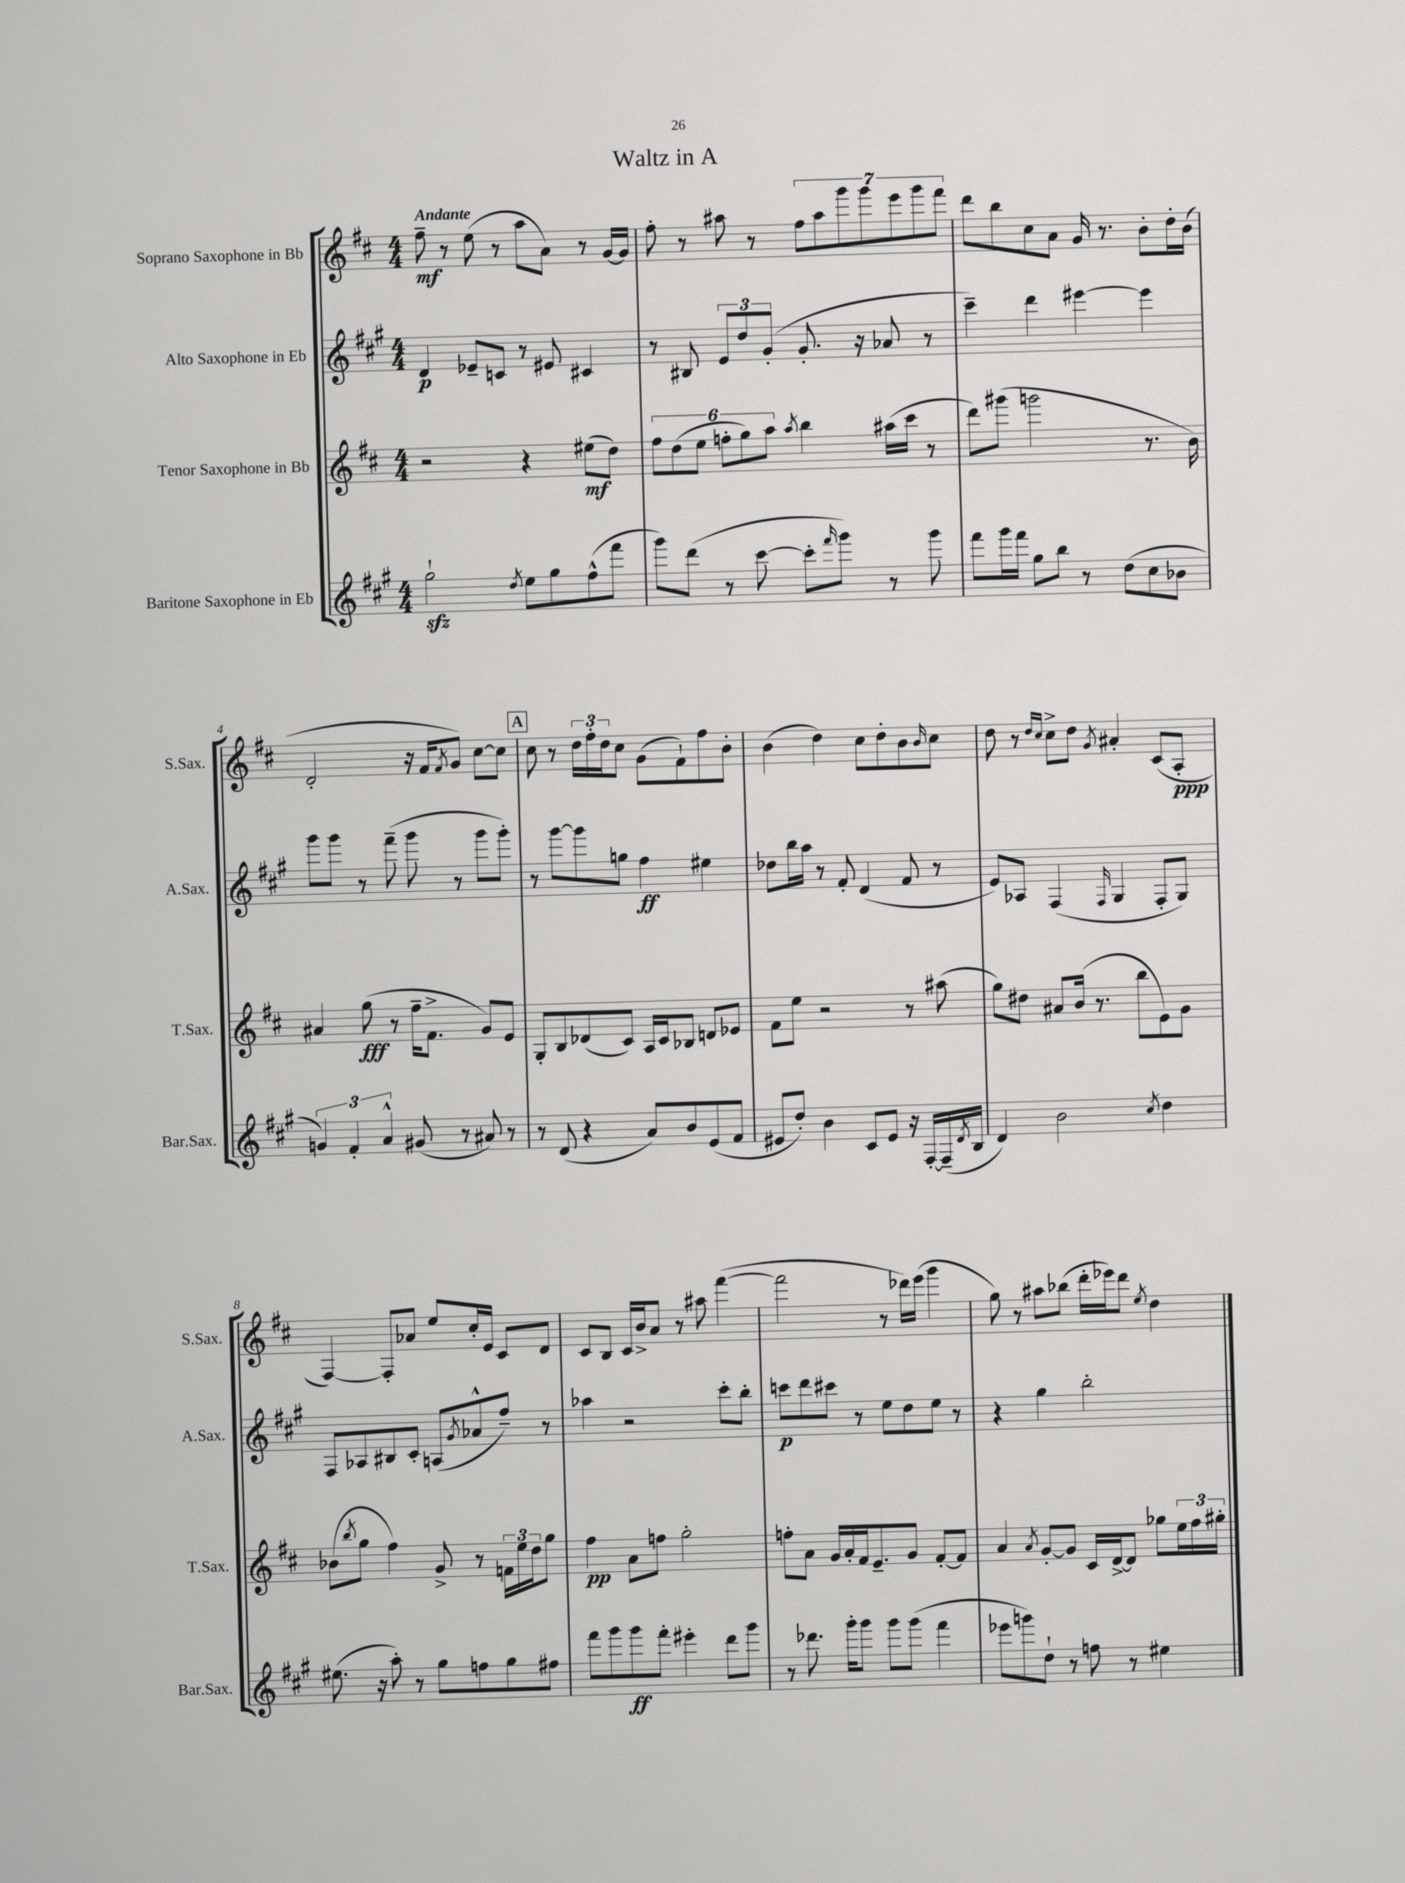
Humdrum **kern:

**kern	**dynam	**kern	**dynam	**kern	**dynam	**kern	**dynam
*part4	*part4	*part3	*part3	*part2	*part2	*part1	*part1
*staff4	*staff4	*staff3	*staff3	*staff2	*staff2	*staff1	*staff1
*I"Baritone Saxophone in Eb	*	*I"Tenor Saxophone in Bb	*	*I"Alto Saxophone in Eb	*	*I"Soprano Saxophone in Bb	*
*I'Bar.Sax.	*	*I'T.Sax.	*	*I'A.Sax.	*	*I'S.Sax.	*
*clefG2	*	*clefG2	*	*clefG2	*	*clefG2	*
*k[f#c#g#]	*	*k[f#c#]	*	*k[f#c#g#]	*	*k[f#c#]	*
*M4/4	*	*M4/4	*	*M4/4	*	*M4/4	*
=1	=1	=1	=1	=1	=1	=1	=1
!	!	!	!	!	!	!LO:TX:a:B:t=Andante	!
2gg#zz`\	.	2r	.	4d/	p	8ff#~\	mf
.	.	.	.	.	.	8r	.
.	.	.	.	8e-X~/L	.	(8ee\	.
.	.	.	.	8cn/J	.	8r	.
8qdd/	.	.	.	.	.	.	.
8ee\L	.	4r	.	8r	.	8aa\L	.
8gg#\	.	.	.	8e#X/	.	8a\J)	.
(8ff#^^\	.	(8ee#X\L	mf	4c#X/	.	8r	.
8fff#\J	.	8dd\J)	.	.	.	[16g/LL	.
.	.	.	.	.	.	16g/JJ]	.
=2	=2	=2	=2	=2	=2	=2	=2
8ggg#\L)	.	12ff#\L	.	8r	.	8ff#'\	.
.	.	(12dd\	.	.	.	.	.
(8ddd\J	.	.	.	8B#X/	.	8r	.
.	.	12ee\J	.	.	.	.	.
8r	.	12ffn'\L	.	12e/L	.	8aa#X\	.
.	.	12gg\)	.	12dd/	.	.	.
[8ccc#\	.	.	.	.	.	8r	.
.	.	12aa\J	.	(12g#'/J	.	.	.
.	.	8qaa/	.	.	.	.	.
8ccc#'\L]	.	4bb\	.	8.g#'/	.	14ff#\L	.
.	.	.	.	.	.	14aa#\	.
16qqfff#/	.	.	.	.	.	.	.
8ggg#\J)	.	.	.	.	.	.	.
.	.	.	.	.	.	14ggg\	.
.	.	.	.	16r	.	.	.
.	.	.	.	.	.	14ggg\	.
8r	.	(16aa#X\LL	.	8a-X/	.	.	.
.	.	.	.	.	.	14eee\	.
.	.	16ccc#\JJ	.	.	.	.	.
.	.	.	.	.	.	14ggg\	.
8ggg#\	.	8r	.	8r	.	.	.
.	.	.	.	.	.	14fff#\J	.
=3	=3	=3	=3	=3	=3	=3	=3
8fff#\L	.	8ddd\L)	.	4ccc#~\)	.	8ddd\L	.
16ggg#\L	.	(8ggg#X\J	.	.	.	8bb\	.
16fff#\JJ	.	.	.	.	.	.	.
8gg#\L	.	2gggn\	.	4ddd\	.	8cc#\	.
8bb\J	.	.	.	.	.	8a\J	.
8r	.	.	.	[4eee#X\	.	16g/	.
.	.	.	.	.	.	8.r	.
(8dd\L	.	.	.	.	.	.	.
8cc#\	.	8.r	.	4eee#\]	.	8b'\L	.
8b-X\J	.	.	.	.	.	16dd'\L	.
.	.	16b\)	.	.	.	(16b\JJ	.
!!LO:LB:g=z
=4	=4	=4	=4	=4	=4	=4	=4
6gn/)	.	4a#X/	.	8ggg#\L	.	2d'/	.
.	.	.	.	8ggg#\J	.	.	.
6f#'/	.	.	.	.	.	.	.
.	.	(8gg\	fff	8r	.	.	.
6a^^/	.	.	.	.	.	.	.
.	.	8r	.	(8fff#~\	.	.	.
(8g#X/	.	16ff#~\KL	.	8ggg#\	.	16r	.
.	.	8.f#^\J	.	.	.	16f#/KL	.
.	.	.	.	.	.	8qf#/	.
8r	.	.	.	8r	.	8g/J)	.
8a#X/)	.	8g/L)	.	8ggg#\L	.	[8cc#\L	.
8r	.	8e/J	.	8ggg#'\J)	.	8cc#\J]	.
!!LO:REH:place=s1:t=A
=5	=5	=5	=5	=5	=5	=5	=5
8r	.	8G'/L	.	8r	.	8cc#\	.
(8d/	.	8B/	.	[8ggg#\L	.	8r	.
4r	.	(8d-X/	.	8ggg#\]	.	24dd\LL	.
.	.	.	.	.	.	24ff#'\	.
.	.	.	.	.	.	24dd\J	.
.	.	8c#/J)	.	8ggn\J	.	8cc#\J	.
8a/L)	.	16A/LL	.	4ff#\	ff	(8g\L	.
.	.	16c#/J	.	.	.	.	.
8b/	.	8B-X/J	.	.	.	8f#`\)	.
(8e/	.	8dn/L	.	4ee#X\	.	8ff#\	.
8f#/J	.	8e-X/J	.	.	.	8b'\J	.
=6	=6	=6	=6	=6	=6	=6	=6
8e#X/L	.	8f#\L	.	8dd-X\L	.	(4b\	.
8dd'/J)	.	8ee\J	.	16bb\L	.	.	.
.	.	.	.	16aa\JJ	.	.	.
4b\	.	2r	.	8r	.	4dd\)	.
.	.	.	.	8f#'/	.	.	.
8c#/L	.	.	.	(4d/	.	8cc#\L	.
8e#/J	.	.	.	.	.	8dd'\	.
16r	.	8r	.	8f#/	.	8b\	.
[16F#'/LL	.	.	.	.	.	.	.
.	.	.	.	.	.	16qqb/	.
(16F#~/]	.	(8aa#X\	.	8r	.	8cc#\J	.
8qd/	.	.	.	.	.	.	.
16B/JJ	.	.	.	.	.	.	.
=7	=7	=7	=7	=7	=7	=7	=7
4d/)	.	8gg\L)	.	8e/L)	.	8dd\	.
.	.	8dd#X\J	.	8A-X/J	.	8r	.
.	.	.	.	.	.	16qqdd/LL	.
.	.	.	.	.	.	16qqcc#/JJ	.
2b\	.	8a#X/L	.	(4F#/	.	8cc#^\L	.
.	.	(16b/Jk	.	.	.	8dd\J	.
.	.	8.r	.	.	.	.	.
.	.	.	.	16qqF#/	.	8qg/	.
.	.	.	.	4G#/	.	4a#X'/	.
.	.	8bb\L	.	.	.	.	.
8qcc#/	.	.	.	.	.	.	.
4dd\	.	8e\)	.	8F#'/L	.	(8c#/L	.
.	.	8g\J	.	8G#/J)	.	8A'/J	ppp
!!LO:LB:g=z
=8	=8	=8	=8	=8	=8	=8	=8
(8.ee#X\	.	(8b-X\L	.	8F#/L	.	[4F#/)	.
.	.	8qbb/	.	.	.	.	.
.	.	8gg\J	.	8A-X/	.	.	.
16r	.	.	.	.	.	.	.
8aa'\)	.	4ff#\)	.	8B#X/	.	8F#'/L]	.
8r	.	.	.	8c#'/J	.	8a-X/J	.
8gg#\L	.	8g^/	.	(8An/L	.	8ee/L	.
.	.	.	.	8qg#/	.	.	.
8ffn\	.	8r	.	8a-X^^/	.	16cc#'/L	.
.	.	.	.	.	.	16e/JJ	.
8gg#\	.	24fn\LL	.	8ff#~/J)	.	8c#/L	.
.	.	24ee\	.	.	.	.	.
.	.	24dd\J	.	.	.	.	.
8ff#X\J	.	8gg\J	.	8r	.	8d/J	.
=9	=9	=9	=9	=9	=9	=9	=9
8fff#\L	.	4ff#\	pp	4aa-X\	.	8c#/L	.
8ggg#\	.	.	.	.	.	8B/J	.
8ggg#\	ff	8a\L	.	2r	.	16c#/LL	.
.	.	.	.	.	.	16b^/J	.
8fff#'\J	.	8ffn\J	.	.	.	8a/J	.
4eee#X'\	.	2gg'\	.	.	.	8r	.
.	.	.	.	.	.	8aa#X\	.
8ddd\L	.	.	.	8ccc#'\L	.	([4fff#\	.
8ggg#\J	.	.	.	8bb'\J	.	.	.
=10	=10	=10	=10	=10	=10	=10	=10
8r	.	8ffn'\L	.	8cccn\L	p	2fff#\]	.
8.ddd-X\	.	8a\J	.	8ddd\	.	.	.
.	.	16g/LL	.	8ccc#X\J	.	.	.
16ggg#'\KL	.	16a'/	.	.	.	.	.
8ggg#\J	.	16f#/J	.	8r	.	.	.
.	.	8.e~/	.	.	.	.	.
8ggg#\L	.	.	.	8ee\L	.	8r	.
(8ggg#\J	.	8g/J	.	8dd\	.	16ddd-X\LL)	.
.	.	.	.	.	.	(16eee\JJ	.
4fff#\	.	[8f#'/L	.	8ee\J	.	4ggg\	.
.	.	8f#/J]	.	8r	.	.	.
=11	=11	=11	=11	=11	=11	=11	=11
8eee-X\L	.	4a/	.	4r	.	8gg\)	.
8gggn\)	.	.	.	.	.	8r	.
.	.	8qa/	.	.	.	.	.
8dd`\J	.	[8g'/L	.	4gg#\	.	8aa#X\L	.
8r	.	8g/J]	.	.	.	(8bb-X\J	.
8ffn\	.	16c#/LL	.	2bb'\	.	16ddd'\LL	.
.	.	[16d^/J	.	.	.	16eee-X\J)	.
8r	.	8d/J]	.	.	.	8ddd\J	.
.	.	.	.	.	.	8qee/	.
4ee#X\	.	8gg-X\L	.	.	.	4dd\	.
.	.	24ee\L	.	.	.	.	.
.	.	24ff#\	.	.	.	.	.
.	.	24gg#X'\JJ	.	.	.	.	.
==	==	==	==	==	==	==	==
*-	*-	*-	*-	*-	*-	*-	*-
